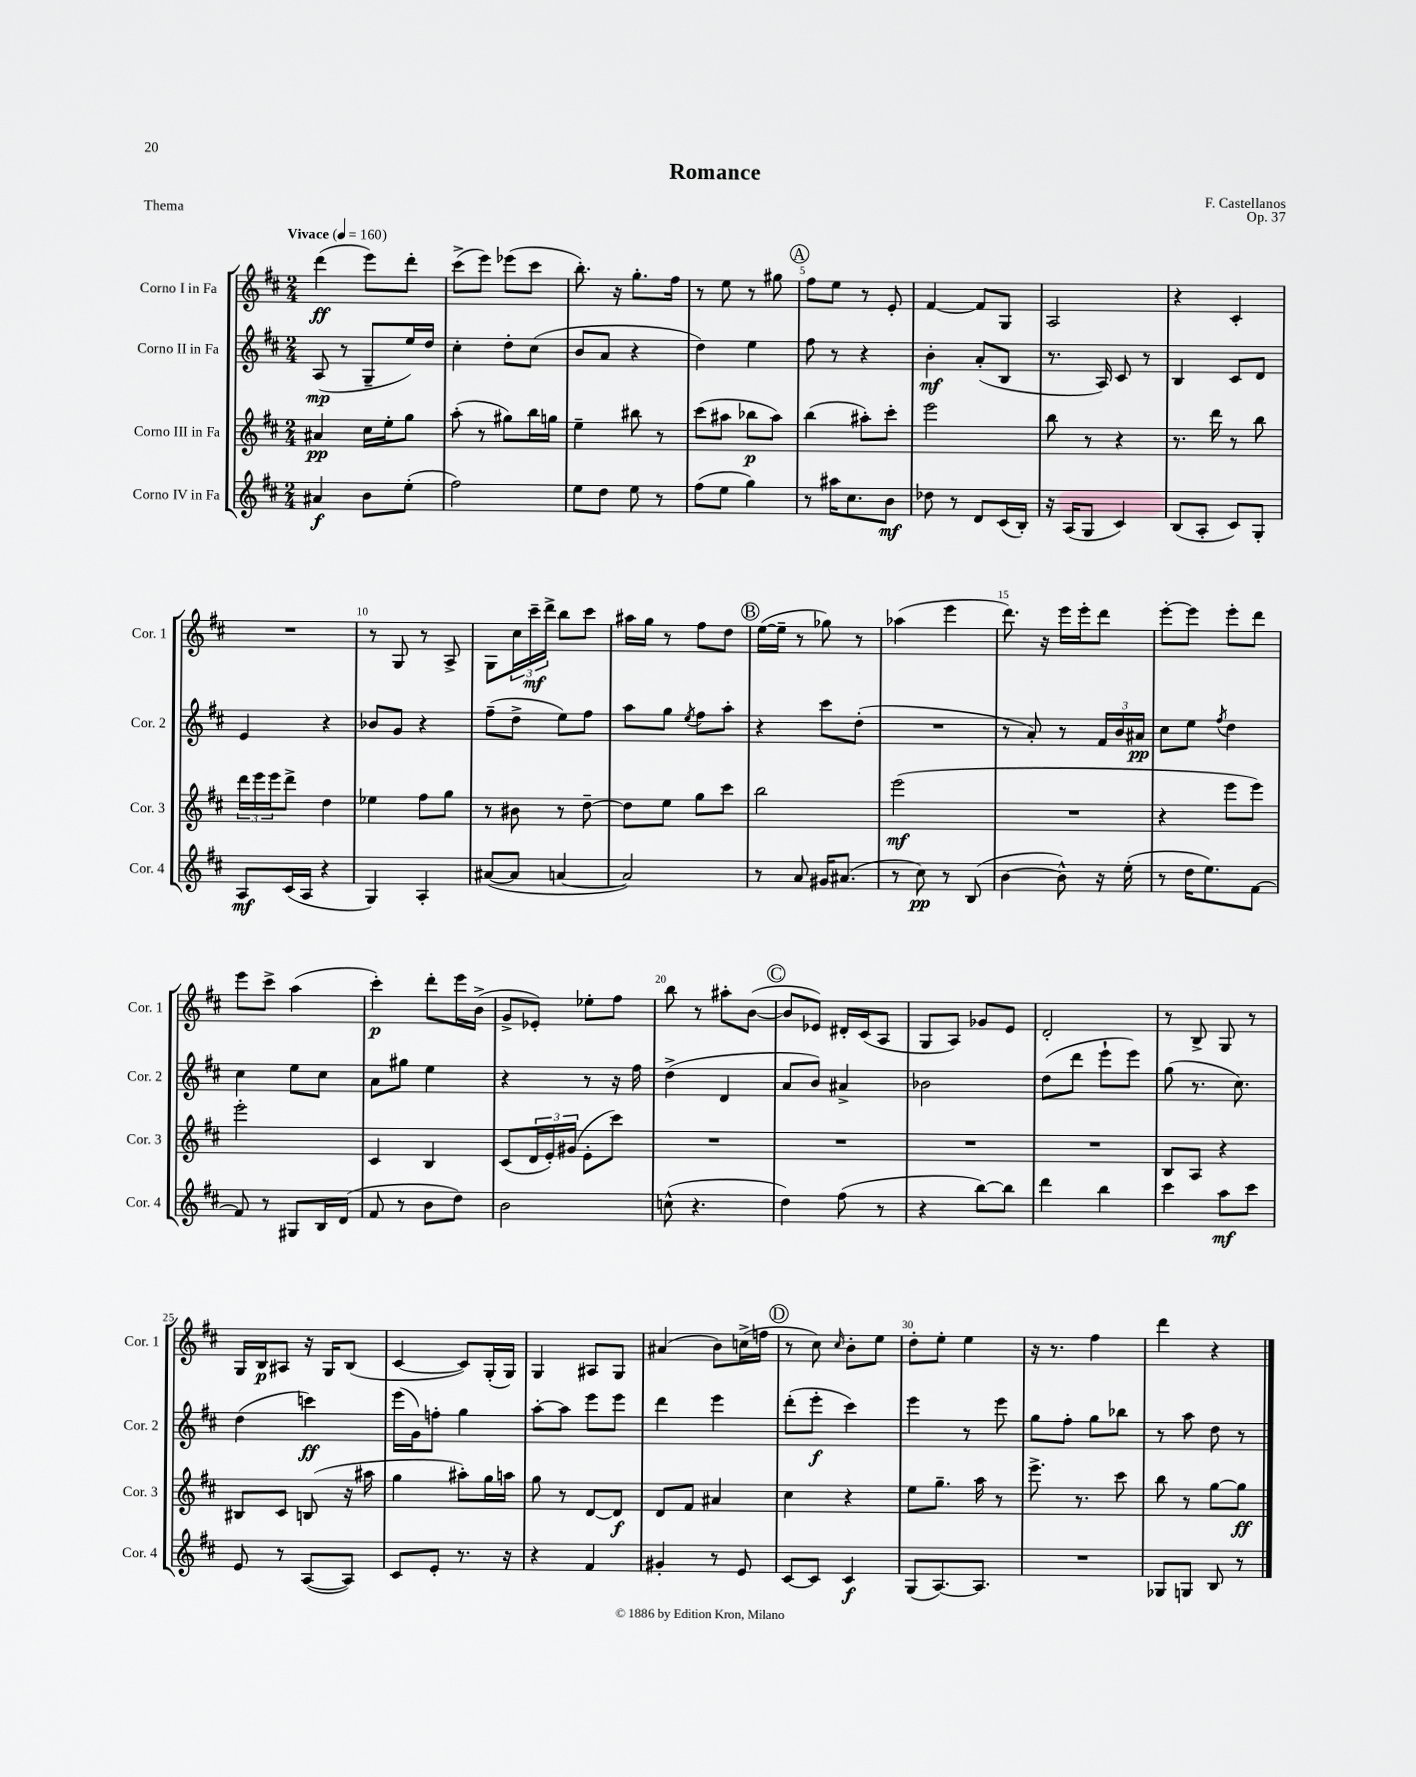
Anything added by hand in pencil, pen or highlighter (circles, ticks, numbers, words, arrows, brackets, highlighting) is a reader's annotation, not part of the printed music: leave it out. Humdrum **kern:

**kern	**dynam	**kern	**dynam	**kern	**dynam	**kern	**dynam
*part4	*part4	*part3	*part3	*part2	*part2	*part1	*part1
*staff4	*staff4	*staff3	*staff3	*staff2	*staff2	*staff1	*staff1
*I"Corno IV in Fa	*	*I"Corno III in Fa	*	*I"Corno II in Fa	*	*I"Corno I in Fa	*
*I'Cor. 4	*	*I'Cor. 3	*	*I'Cor. 2	*	*I'Cor. 1	*
*clefG2	*	*clefG2	*	*clefG2	*	*clefG2	*
*k[f#c#]	*	*k[f#c#]	*	*k[f#c#]	*	*k[f#c#]	*
*M2/4	*	*M2/4	*	*M2/4	*	*M2/4	*
*MM160	*	*MM160	*	*MM160	*	*MM160	*
=1	=1	=1	=1	=1	=1	=1	=1
!	!	!	!	!	!	!LO:TX:a:B:t=Vivace	!
4a#X/	f	4a#X/	pp	(8A/	mp	(4ddd\	ff
.	.	.	.	8r	.	.	.
8b\L	.	16cc#\LL	.	8G~/L	.	8eee\L)	.
.	.	16ee'\J	.	.	.	.	.
(8ee'\J	.	8gg\J	.	16ee/L)	.	8ddd'\J	.
.	.	.	.	16dd/JJ	.	.	.
=2	=2	=2	=2	=2	=2	=2	=2
2ff#\)	.	(8aa'\	.	4cc#'\	.	(8ccc#^\L	.
.	.	8r	.	.	.	8eee\J)	.
.	.	8gg#X\L)	.	8dd'\L	.	(8eee-X\L	.
.	.	16bb\L	.	(8cc#\J	.	8ccc#\J	.
.	.	16ggn\JJ	.	.	.	.	.
=3	=3	=3	=3	=3	=3	=3	=3
8ee\L	.	4ee~\	.	8b/L	.	8.bb'\)	.
8dd\J	.	.	.	8a/J	.	.	.
.	.	.	.	.	.	16r	.
8ee\	.	8bb#X\	.	4r	.	8.gg'\L	.
8r	.	8r	.	.	.	.	.
.	.	.	.	.	.	16ff#\Jk	.
=4	=4	=4	=4	=4	=4	=4	=4
(8ff#\L	.	(8ccc#\L	.	4dd\)	.	8r	.
8ee\J	.	8aa#X\J	.	.	.	8ee\	.
4gg\)	.	8bb-X\L	p	4ee\	.	8r	.
.	.	8aa#\J)	.	.	.	8gg#X\	.
!!LO:REH:place=s1:t=A
=5	=5	=5	=5	=5	=5	=5	=5
8r	.	(4bb\	.	8ff#\	.	8ff#\L	.
16aa#X\KL	.	.	.	8r	.	8ee\J	.
8.cc#\	.	.	.	.	.	.	.
.	.	8aa#X'\L)	.	4r	.	8r	.
8b\J	mf	8ccc#'\J	.	.	.	8e'/	.
=6	=6	=6	=6	=6	=6	=6	=6
8dd-X\	.	2eee\	.	4b'\	mf	[4f#/	.
8r	.	.	.	.	.	.	.
8d/L	.	.	.	(8a'/L	.	8f#/L]	.
(16c#/L	.	.	.	8B/J	.	8G/J	.
16B'/JJ)	.	.	.	.	.	.	.
=7	=7	=7	=7	=7	=7	=7	=7
16r	.	8bb\	.	8.r	.	2A/	.
(16A/KL	.	.	.	.	.	.	.
8G/J	.	8r	.	.	.	.	.
.	.	.	.	16A/)	.	.	.
4c#/)	.	4r	.	8c#/	.	.	.
.	.	.	.	8r	.	.	.
=8	=8	=8	=8	=8	=8	=8	=8
(8B/L	.	8.r	.	4B/	.	4r	.
8A'/J	.	.	.	.	.	.	.
.	.	16ddd\	.	.	.	.	.
8c#/L)	.	8r	.	8c#/L	.	4c#'/	.
8G'/J	.	8bb\	.	8d/J	.	.	.
!!LO:LB:g=z
=9	=9	=9	=9	=9	=9	=9	=9
8A/L	mf	24ddd\LL	.	4e/	.	2r	.
.	.	24eee\	.	.	.	.	.
.	.	24eee\J	.	.	.	.	.
(16c#/L	.	8ddd^\J	.	.	.	.	.
16A/JJ	.	.	.	.	.	.	.
4r	.	4dd\	.	4r	.	.	.
=10	=10	=10	=10	=10	=10	=10	=10
4G/)	.	4ee-X\	.	8b-X/L	.	8r	.
.	.	.	.	8g/J	.	8G/	.
4A'/	.	8ff#\L	.	4r	.	8r	.
.	.	8gg\J	.	.	.	8A^/	.
=11	=11	=11	=11	=11	=11	=11	=11
([8a#X/L	.	8r	.	(8ff#~\L	.	8G\L	.
8a#/J]	.	8b#X\	.	8dd^\J	.	24cc#\L	.
.	.	.	.	.	.	24ccc#~\	mf
.	.	.	.	.	.	24ddd^\JJ	.
[4an/	.	8r	.	8ee\L)	.	8bb\L	.
.	.	[8dd~\	.	8ff#\J	.	8ccc#\J	.
=12	=12	=12	=12	=12	=12	=12	=12
2a/])	.	8dd\L]	.	8aa\L	.	16aa#X\LL	.
.	.	.	.	.	.	16gg\JJ	.
.	.	8ee\J	.	8gg\J	.	8r	.
.	.	.	.	8qee/	.	.	.
.	.	8gg\L	.	8ff#\L	.	8ff#\L	.
.	.	8ccc#\J	.	8aa'\J	.	8dd\J	.
!!LO:REH:place=s1:t=B
=13	=13	=13	=13	=13	=13	=13	=13
8r	.	2bb\	.	4r	.	([16ee\LL	.
.	.	.	.	.	.	16ee~\JJ]	.
8a/	.	.	.	.	.	8r	.
16g#X/KL	.	.	.	8ccc#\L	.	8gg-X\)	.
(8.a#X/J	.	.	.	.	.	.	.
.	.	.	.	(8dd'\J	.	8r	.
=14	=14	=14	=14	=14	=14	=14	=14
8r	.	(2eee\	mf	2r	.	(4aa-X\	.
8cc#\)	pp	.	.	.	.	.	.
8r	.	.	.	.	.	4eee\	.
(8B/	.	.	.	.	.	.	.
=15	=15	=15	=15	=15	=15	=15	=15
[4b\	.	2r	.	8r	.	8.ddd\)	.
.	.	.	.	8a'/)	.	.	.
.	.	.	.	.	.	16r	.
8b^^\])	.	.	.	8r	.	16eee\LL	.
.	.	.	.	.	.	16eee'\J	.
16r	.	.	.	24f#/LL	.	8ddd\J	.
.	.	.	.	24b/	.	.	.
(16ee'\	.	.	.	.	.	.	.
.	.	.	.	24a#X/JJ	pp	.	.
=16	=16	=16	=16	=16	=16	=16	=16
8r	.	4r	.	8cc#\L	.	[8eee'\L	.
16dd\KL	.	.	.	8ee\J	.	8eee\J]	.
8.ee\)	.	.	.	.	.	.	.
.	.	.	.	8qff#/	.	.	.
.	.	8eee\L	.	4dd\	.	8eee'\L	.
[8f#\J	.	8eee\J)	.	.	.	8ddd\J	.
!!LO:LB:g=z
=17	=17	=17	=17	=17	=17	=17	=17
8f#/]	.	2eee'\	.	4cc#\	.	8eee\L	.
8r	.	.	.	.	.	8ccc#^\J	.
8G#X/L	.	.	.	8ee\L	.	(4aa\	.
16B/L	.	.	.	8cc#\J	.	.	.
(16d/JJ	.	.	.	.	.	.	.
=18	=18	=18	=18	=18	=18	=18	=18
8f#/	.	4c#/	.	8a\L	.	4ccc#'\)	p
8r	.	.	.	8gg#X\J	.	.	.
8b\L	.	4B/	.	4ee\	.	8ddd'\L	.
8dd\J)	.	.	.	.	.	16eee\L	.
.	.	.	.	.	.	(16b^\JJ	.
=19	=19	=19	=19	=19	=19	=19	=19
2b\	.	(8c#/L	.	4r	.	8g^/L	.
.	.	24d/L	.	.	.	8e-X'/J)	.
.	.	24e'/)	.	.	.	.	.
.	.	(24g#X/JJ	.	.	.	.	.
.	.	8e'\L	.	8r	.	8ee-X'\L	.
.	.	8ccc#\J)	.	16r	.	8ff#\J	.
.	.	.	.	16ff#\	.	.	.
=20	=20	=20	=20	=20	=20	=20	=20
(8ccn^^\	.	2r	.	(4dd^\	.	8bb\	.
4.r	.	.	.	.	.	8r	.
.	.	.	.	4d/	.	8aa#X'\L	.
.	.	.	.	.	.	([8b\J	.
!!LO:REH:place=s1:t=C
=21	=21	=21	=21	=21	=21	=21	=21
4dd\)	.	2r	.	8a/L	.	8b/L]	.
.	.	.	.	8b/J)	.	8e-X/J)	.
(8ff#\	.	.	.	4a#X^/	.	16d#X'/LL	.
.	.	.	.	.	.	(16c#/J	.
8r	.	.	.	.	.	8A/J	.
=22	=22	=22	=22	=22	=22	=22	=22
4r	.	2r	.	2b-X\	.	8G/L	.
.	.	.	.	.	.	8A/J)	.
[8bb\L)	.	.	.	.	.	8g-X/L	.
8bb\J]	.	.	.	.	.	8e/J	.
=23	=23	=23	=23	=23	=23	=23	=23
4ddd\	.	2r	.	(8dd\L	.	2d'/	.
.	.	.	.	8ddd\J	.	.	.
4bb\	.	.	.	8eee`\L	.	.	.
.	.	.	.	8eee\J)	.	.	.
=24	=24	=24	=24	=24	=24	=24	=24
4ccc#\	.	8B/L	.	(8gg\	.	8r	.
.	.	8A/J	.	8.r	.	8B^/	.
8aa\L	mf	4r	.	.	.	8G/	.
.	.	.	.	8.cc#\)	.	.	.
8ccc#\J	.	.	.	.	.	8r	.
!!LO:LB:g=z
=25	=25	=25	=25	=25	=25	=25	=25
8e/	.	8B#X/L	.	(4dd\	.	16G/LL	.
.	.	.	.	.	.	16B/J	p
8r	.	8c#/J	.	.	.	8A#X/J	.
([8A/L	.	(8Bn/	.	4cccn\)	ff	16r	.
.	.	.	.	.	.	16G/KL	.
8A/J])	.	16r	.	.	.	(8B/J	.
.	.	16aa#X\	.	.	.	.	.
=26	=26	=26	=26	=26	=26	=26	=26
8c#/L	.	4gg\	.	(16eee\LL	.	[4c#/	.
.	.	.	.	16g\J)	.	.	.
8e'/J	.	.	.	8ffn'\J	.	.	.
8.r	.	8aa#X'\L)	.	4gg\	.	8c#/L])	.
.	.	16gg\L	.	.	.	(16G'/L	.
16r	.	16aan\JJ	.	.	.	16G/JJ)	.
=27	=27	=27	=27	=27	=27	=27	=27
4r	.	8gg\	.	[8aa'\L	.	4G/	.
.	.	8r	.	8aa\J]	.	.	.
4f#/	.	[8d/L	.	8eee\L	.	8A#X/L	.
.	.	8d/J]	f	8eee\J	.	8G/J	.
=28	=28	=28	=28	=28	=28	=28	=28
4g#X'/	.	8d/L	.	4ddd\	.	(4a#X/	.
.	.	8f#/J	.	.	.	.	.
8r	.	4a#X/	.	4eee\	.	8b\L)	.
8e/	.	.	.	.	.	(16ccn^\L	.
.	.	.	.	.	.	16ffn\JJ	.
!!LO:REH:place=s1:t=D
=29	=29	=29	=29	=29	=29	=29	=29
[8c#/L	.	4cc#\	.	(8ddd'\L	.	8r	.
8c#/J]	.	.	.	8eee'\J	f	8cc#\)	.
.	.	.	.	.	.	16qqcc#/	.
4c#/	f	4r	.	4ccc#\)	.	8b'\L	.
.	.	.	.	.	.	8ee\J	.
=30	=30	=30	=30	=30	=30	=30	=30
(8G/L	.	8ee\L	.	4eee\	.	8dd'\L	.
[8.A/)	.	8.gg~\J	.	.	.	8ee'\J	.
.	.	.	.	8r	.	4ee\	.
8.A/J]	.	16aa\	.	.	.	.	.
.	.	8r	.	8eee\	.	.	.
=31	=31	=31	=31	=31	=31	=31	=31
2r	.	8.eee^\	.	8gg\L	.	16r	.
.	.	.	.	.	.	8.r	.
.	.	.	.	8ff#'\J	.	.	.
.	.	8.r	.	.	.	.	.
.	.	.	.	8gg\L	.	4ff#\	.
.	.	8ccc#\	.	8bb-X\J	.	.	.
=32	=32	=32	=32	=32	=32	=32	=32
8G-X/L	.	8bb\	.	8r	.	4ddd\	.
8Gn/J	.	8r	.	8aa\	.	.	.
8B/	.	[8gg\L	.	8dd\	.	4r	.
8r	.	8gg\J]	ff	8r	.	.	.
==	==	==	==	==	==	==	==
*-	*-	*-	*-	*-	*-	*-	*-
